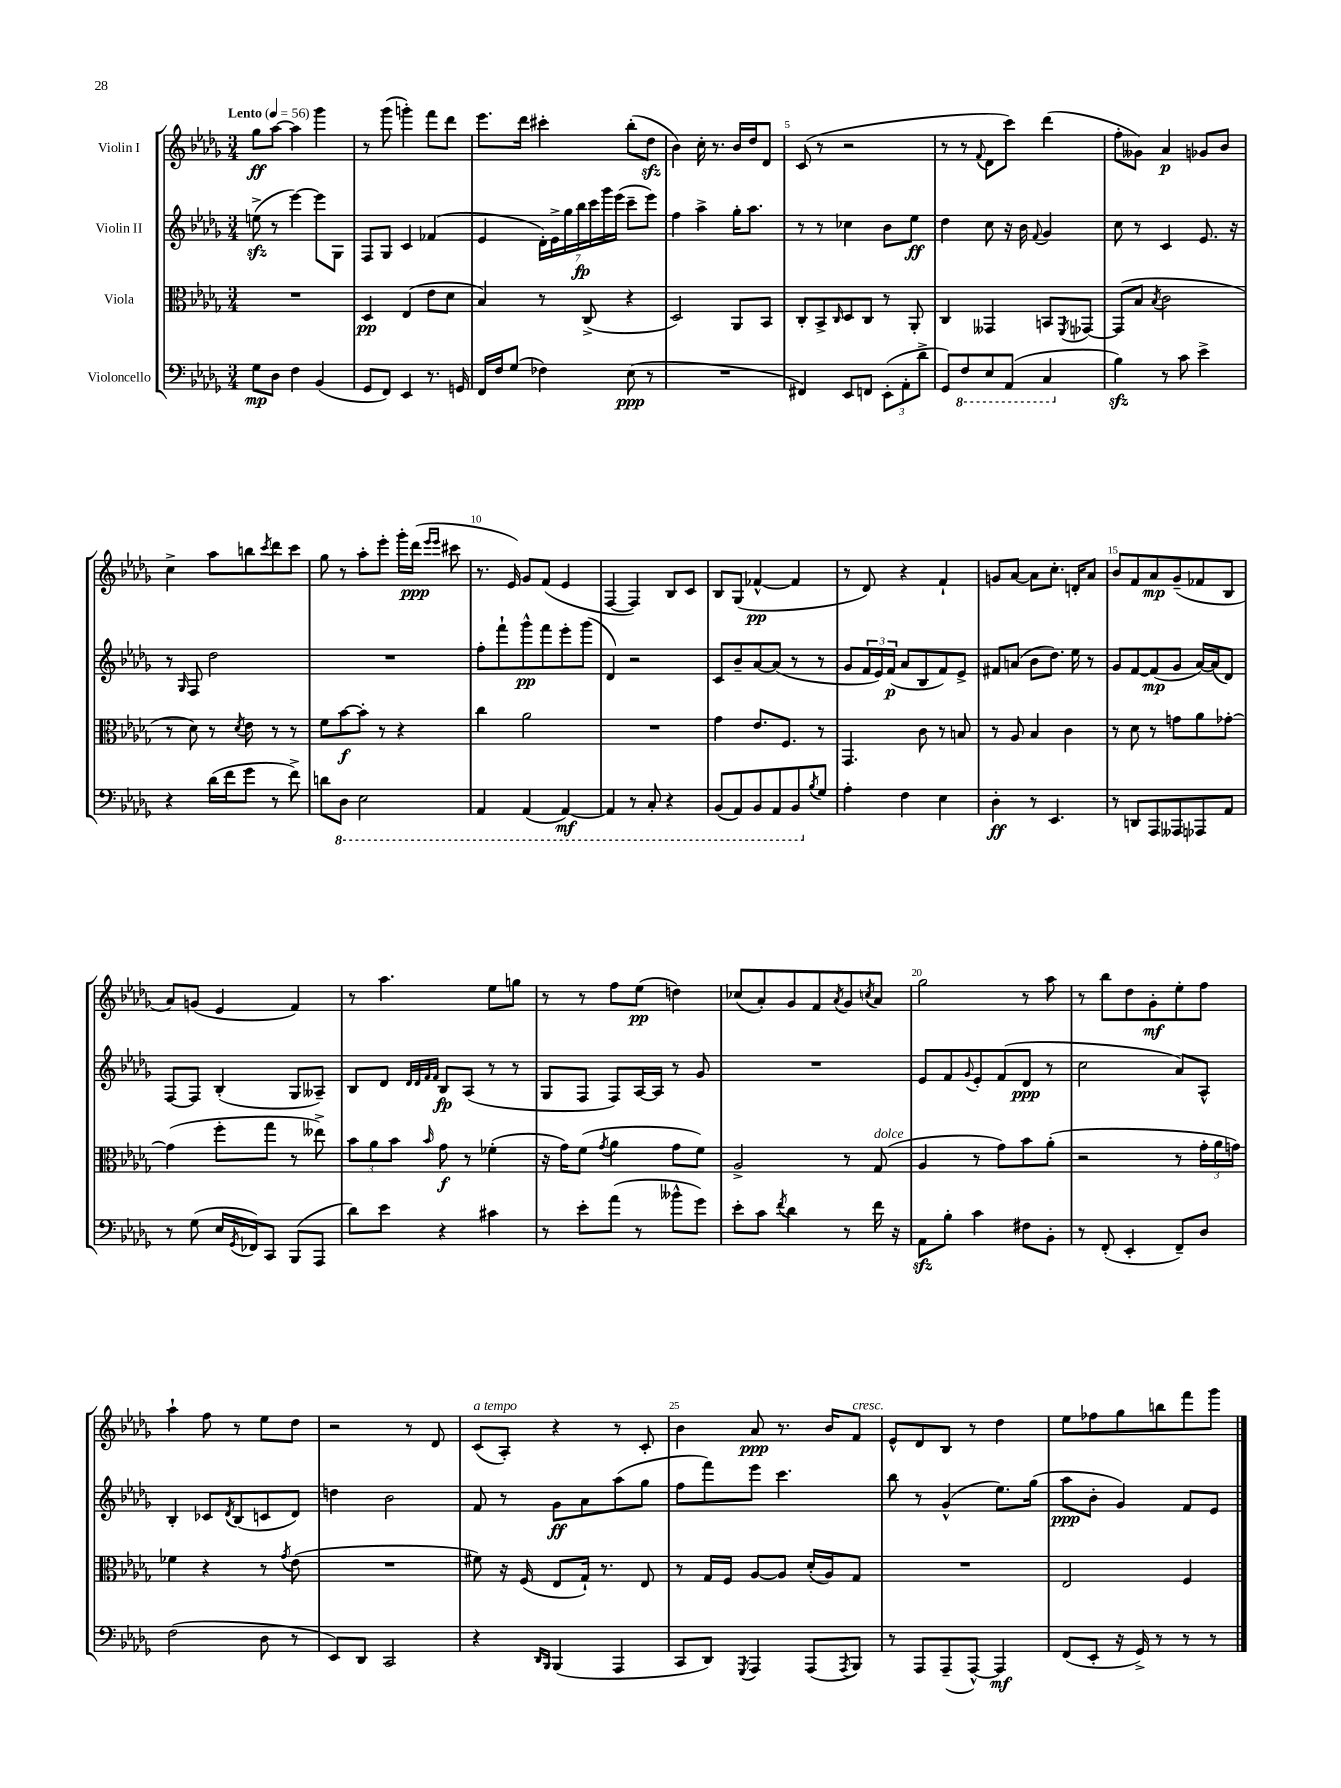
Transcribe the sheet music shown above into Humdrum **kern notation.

**kern	**dynam	**kern	**dynam	**kern	**dynam	**kern	**dynam
*part4	*part4	*part3	*part3	*part2	*part2	*part1	*part1
*staff4	*staff4	*staff3	*staff3	*staff2	*staff2	*staff1	*staff1
*I"Violoncello	*	*I"Viola	*	*I"Violin II	*	*I"Violin I	*
*clefF4	*	*clefC3	*	*clefG2	*	*clefG2	*
*k[b-e-a-d-g-]	*	*k[b-e-a-d-g-]	*	*k[b-e-a-d-g-]	*	*k[b-e-a-d-g-]	*
*M3/4	*	*M3/4	*	*M3/4	*	*M3/4	*
*MM56	*	*MM56	*	*MM56	*	*MM56	*
=1	=1	=1	=1	=1	=1	=1	=1
!	!	!	!	!	!	!LO:TX:a:B:t=Lento	!
8G-\L	mp	2.r	.	(8eenzz^\	.	8gg-\L	ff
8D-\J	.	.	.	8r	.	[8aa-\J	.
4F\	.	.	.	[4eee-\)	.	4aa-\]	.
(4BB-/	.	.	.	8eee-\L]	.	4ggg-\	.
.	.	.	.	8G-\J	.	.	.
=2	=2	=2	=2	=2	=2	=2	=2
8GG-/L	.	4D-/	pp	8F/L	.	8r	.
8FF/J)	.	.	.	8G-/J	.	(8ggg-\	.
4EE-/	.	(4E-/	.	4c/	.	4gggn'\)	.
8.r	.	8e-\L	.	(4f-X/	.	8fff\L	.
.	.	8d-\J	.	.	.	8ddd-\J	.
16GGn/	.	.	.	.	.	.	.
=3	=3	=3	=3	=3	=3	=3	=3
16FF/LL	.	4B-/)	.	4e-/	.	8.eee-\L	.
16F/J	.	.	.	.	.	.	.
(8G-/J	.	.	.	.	.	.	.
.	.	.	.	.	.	16ddd-\Jk	.
4F-X\)	.	8r	.	28d-'\LL)	.	4ccc#X'\	.
.	.	.	.	28e-^\	.	.	.
.	.	.	.	28gg-\	.	.	.
.	.	.	.	28bb-\	fp	.	.
.	.	(8C^/	.	.	.	.	.
.	.	.	.	28ccc\	.	.	.
.	.	.	.	28ggg-\	.	.	.
.	.	.	.	(28eee-\JJ	.	.	.
(8E-\	ppp	4r	.	8ccc~\L	.	(8bb-'\L	.
8r	.	.	.	8eee-\J)	.	8dd-zz\J	.
=4	=4	=4	=4	=4	=4	=4	=4
2.r	.	2D-/)	.	4ff\	.	4b-\)	.
.	.	.	.	4aa-^\	.	16cc'\	.
.	.	.	.	.	.	8.r	.
.	.	8AA-/L	.	16gg-'\KL	.	16b-/LL	.
.	.	.	.	8.aa-\J	.	16dd-/J	.
.	.	8BB-/J	.	.	.	8d-/J	.
=5	=5	=5	=5	=5	=5	=5	=5
4FF#X/)	.	8C'/L	.	8r	.	(8c/	.
.	.	8BB-^/	.	8r	.	8r	.
.	.	16qqC/	.	.	.	.	.
8EE-/L	.	8D-/	.	4cc-X\	.	2r	.
8FFn/J	.	8C/J	.	.	.	.	.
(12EE-'\L	.	8r	.	8b-\L	.	.	.
12AA-'\	.	.	.	.	.	.	.
.	.	8AA-'/	.	8ee-\J	ff	.	.
12d-^\J	.	.	.	.	.	.	.
=6	=6	=6	=6	=6	=6	=6	=6
8GG-/L)	.	4C/	.	4dd-\	.	8r	.
*8ba	*	*	*	*	*	*	*
8FF/	.	.	.	.	.	8r	.
.	.	.	.	.	.	8qqf/	.
8EE-/	.	4GG--X/	.	8cc\	.	8d-\L	.
(8AAA-/J	.	.	.	16r	.	8ccc\J)	.
.	.	.	.	16b-\	.	.	.
.	.	.	.	8qqf/	.	.	.
4CC/	.	8BBn/L	.	4g-/	.	(4ddd-\	.
.	.	8qFF/	.	.	.	.	.
.	.	[8GG-X/J	.	.	.	.	.
=7	=7	=7	=7	=7	=7	=7	=7
*X8ba	*	*	*	*	*	*	*
4B-zz\)	.	(8GG-/L]	.	8cc\	.	8ff'\L	.
.	.	8B-/J	.	8r	.	8g--X\J)	.
.	.	8qB-/	.	.	.	.	.
8r	.	2c\	.	4c/	.	4a-/	p
8c\	.	.	.	.	.	.	.
4e-^\	.	.	.	8.e-/	.	8g-X/L	.
.	.	.	.	.	.	8b-/J	.
.	.	.	.	16r	.	.	.
!!LO:LB:g=z
=8	=8	=8	=8	=8	=8	=8	=8
4r	.	8r	.	8r	.	4cc^\	.
.	.	.	.	16qqG-/	.	.	.
.	.	8d-\)	.	8F/	.	.	.
(16d-\LL	.	8r	.	2dd-\	.	8aa-\L	.
16f\J	.	.	.	.	.	.	.
.	.	8qd-/	.	.	.	.	.
8g-\J	.	8e-\	.	.	.	8bbn\	.
.	.	.	.	.	.	8qccc/	.
8r	.	8r	.	.	.	8ddd-\	.
8f^\)	.	8r	.	.	.	8ccc\J	.
=9	=9	=9	=9	=9	=9	=9	=9
8dn\L	.	8f\L	.	2.r	.	8gg-\	.
*8ba	*	*	*	*	*	*	*
8DD-\J	.	[8b-\	f	.	.	8r	.
2EE-\	.	8b-'\J]	.	.	.	8aa-'\L	.
.	.	8r	.	.	.	8eee-'\J	.
.	.	4r	.	.	.	16ggg-'\LL	.
.	.	.	.	.	.	(16ddd-\JJ	ppp
.	.	.	.	.	.	16qqeee-/LL	.
.	.	.	.	.	.	16qqeee-/JJ	.
.	.	.	.	.	.	8ccc#X\	.
=10	=10	=10	=10	=10	=10	=10	=10
4AAA-/	.	4cc\	.	8ff'\L	.	8.r	.
.	.	.	.	8fff`\	.	.	.
.	.	.	.	.	.	16e-/)	.
(4AAA-/	.	2a-\	.	8ggg-^^\	pp	8g-/L	.
.	.	.	.	8fff\	.	(8f/J	.
[4AAA-/)	mf	.	.	8eee-'\	.	4e-/	.
.	.	.	.	(8ggg-\J	.	.	.
=11	=11	=11	=11	=11	=11	=11	=11
4AAA-/]	.	2.r	.	4d-/)	.	[4F/	.
8r	.	.	.	2r	.	4F/])	.
8CC'/	.	.	.	.	.	.	.
4r	.	.	.	.	.	8B-/L	.
.	.	.	.	.	.	8c/J	.
=12	=12	=12	=12	=12	=12	=12	=12
(8BBB-/L	.	4g-\	.	8c/L	.	8B-/L	.
8AAA-/)	.	.	.	8b-~/	.	(8G-/J	.
8BBB-/	.	8.e-/L	.	[8a-/	.	[4f-X^^/	pp
8AAA-/	.	.	.	(8a-/J]	.	.	.
.	.	8.F/J	.	.	.	.	.
8BBB-/	.	.	.	8r	.	4f-/]	.
*X8ba	*	*	*	*	*	*	*
8qB-/	.	.	.	.	.	.	.
8G-/J	.	8r	.	8r	.	.	.
=13	=13	=13	=13	=13	=13	=13	=13
4A-'\	.	4.GG-/	.	8g-/L	.	8r	.
.	.	.	.	24f/L	.	8d-/)	.
.	.	.	.	24e-/)	.	.	.
.	.	.	.	(24f/JJ	p	.	.
4F\	.	.	.	8a-/L	.	4r	.
.	.	8c\	.	8B-/	.	.	.
4E-\	.	8r	.	8f/)	.	4f`/	.
.	.	8Bn/	.	8e-^/J	.	.	.
=14	=14	=14	=14	=14	=14	=14	=14
4D-'\	ff	8r	.	8f#X/L	.	8gn/L	.
.	.	8A-/	.	(8an/J	.	[8a-/J	.
8r	.	4B-/	.	8b-\L	.	8a-\L]	.
4.EE-/	.	.	.	8.dd-\J)	.	8.cc'\J	.
.	.	4c\	.	.	.	.	.
.	.	.	.	16ee-\	.	16dn'/KL	.
.	.	.	.	8r	.	8a-/J	.
=15	=15	=15	=15	=15	=15	=15	=15
8r	.	8r	.	8g-/L	.	8b-/L	.
8DDn/L	.	8d-\	.	[8f/	.	8f/	.
8AAA-/	.	8r	.	(8f/]	mp	8a-/	mp
8AAA--X/	.	8gn\L	.	8g-/J	.	(8g-~/	.
8AAA-X/	.	8a-\	.	[16a-/LL)	.	8f-X/	.
.	.	.	.	(16a-/J]	.	.	.
8AA-/J	.	[8g-X'\J	.	8d-/J)	.	8B-/J	.
!!LO:LB:g=z
=16	=16	=16	=16	=16	=16	=16	=16
8r	.	(4g-\]	.	[8F/L	.	8a-/L)	.
(8G-\	.	.	.	8F/J]	.	(8gn/J	.
16E-/LL	.	8ff'\L	.	(4B-'/	.	4e-/	.
8qGG-/	.	.	.	.	.	.	.
16FF-X/J)	.	.	.	.	.	.	.
8CC/J	.	8gg-\J	.	.	.	.	.
(8BBB-/L	.	8r	.	8G-/L	.	4f/)	.
8AAA-/J	.	8ee--X^\)	.	8A--X~/J)	.	.	.
=17	=17	=17	=17	=17	=17	=17	=17
8d-\L)	.	12b-\L	.	8B-/L	.	8r	.
.	.	12a-\	.	.	.	.	.
8e-\J	.	.	.	8d-/J	.	4.aa-\	.
.	.	12b-\J	.	.	.	.	.
.	.	.	.	32qqd-/LLL	.	.	.
.	.	.	.	32qqd-/	.	.	.
.	.	.	.	32qqf/	.	.	.
.	.	16qqb-/	.	32qqf/JJJ	.	.	.
4r	.	8g-\	f	8B-/L	fp	.	.
.	.	8r	.	(8A-/J	.	.	.
4c#X\	.	(4f-X'\	.	8r	.	8ee-\L	.
.	.	.	.	8r	.	8ggn\J	.
=18	=18	=18	=18	=18	=18	=18	=18
8r	.	16r	.	8G-/L	.	8r	.
.	.	16g-\KL)	.	.	.	.	.
8e-'\L	.	(8f\J	.	8F/J	.	8r	.
.	.	8qg-/	.	.	.	.	.
(8a-\J	.	4a-\	.	8F/L)	.	8ff\L	.
8r	.	.	.	[16A-/L	.	(8ee-\J	pp
.	.	.	.	16A-/JJ]	.	.	.
8b--X^^\L	.	8g-\L	.	8r	.	4ddn\)	.
8g-\J)	.	8f\J)	.	8g-/	.	.	.
=19	=19	=19	=19	=19	=19	=19	=19
8e-'\L	.	2A-^/	.	2.r	.	(8cc-X/L	.
8c\J	.	.	.	.	.	8a-'/)	.
8qf/	.	.	.	.	.	.	.
4d-\	.	.	.	.	.	8g-/	.
.	.	.	.	.	.	8f/	.
.	.	.	.	.	.	8qa-/	.
8r	.	8r	.	.	.	8g-/	.
.	.	.	.	.	.	8qccn/	.
!	!	!LO:TX:a:i:t=dolce	!	!	!	!	!
16f\	.	(8G-/	.	.	.	8a-/J	.
16r	.	.	.	.	.	.	.
=20	=20	=20	=20	=20	=20	=20	=20
8AA-zz\L	.	4A-/	.	8e-/L	.	2gg-\	.
8B-'\J	.	.	.	8f/	.	.	.
.	.	.	.	8qqg-/	.	.	.
4c\	.	8r	.	8e-'/	.	.	.
.	.	8g-\L)	.	(8f/	.	.	.
8F#X\L	.	8b-\	.	8d-/J	ppp	8r	.
8BB-'\J	.	(8a-'\J	.	8r	.	8aa-\	.
=21	=21	=21	=21	=21	=21	=21	=21
8r	.	2r	.	2cc\	.	8r	.
(8FF'/	.	.	.	.	.	8bb-\L	.
4EE-'/	.	.	.	.	.	8dd-\	.
.	.	.	.	.	.	8g-'\	mf
8FF~/L)	.	8r	.	8a-/L)	.	8ee-'\	.
8D-/J	.	24g-'\LL	.	8A-^^/J	.	8ff\J	.
.	.	24a-\	.	.	.	.	.
.	.	24gn\JJ)	.	.	.	.	.
!!LO:LB:g=z
=22	=22	=22	=22	=22	=22	=22	=22
(2F\	.	4f-X\	.	4B-'/	.	4aa-`\	.
.	.	4r	.	8c-X/L	.	8ff\	.
.	.	.	.	8qd-/	.	.	.
.	.	.	.	(8B-/	.	8r	.
8D-\	.	8r	.	8cn/	.	8ee-\L	.
.	.	8qg-/	.	.	.	.	.
8r	.	(8e-\	.	8d-/J)	.	8dd-\J	.
=23	=23	=23	=23	=23	=23	=23	=23
8EE-/L)	.	2.r	.	4ddn\	.	2r	.
8DD-/J	.	.	.	.	.	.	.
2CC/	.	.	.	2b-\	.	.	.
.	.	.	.	.	.	8r	.
.	.	.	.	.	.	8d-/	.
=24	=24	=24	=24	=24	=24	=24	=24
!	!	!	!	!	!	!LO:TX:a:i:t=a tempo	!
4r	.	8f#X\)	.	8f/	.	(8c/L	.
.	.	16r	.	8r	.	8A-'/J)	.
.	.	(16F/	.	.	.	.	.
16qqDD-/LL	.	.	.	.	.	.	.
16qqBBB-/JJ	.	.	.	.	.	.	.
(4BBB-/	.	8E-/L	.	8g-\L	ff	4r	.
.	.	16G-`/Jk)	.	8a-\	.	.	.
.	.	8.r	.	.	.	.	.
4AAA-/	.	.	.	(8aa-\	.	8r	.
.	.	8E-/	.	8gg-\J	.	8c'/	.
=25	=25	=25	=25	=25	=25	=25	=25
8CC/L	.	8r	.	8ff\L	.	4b-\	.
8DD-/J)	.	16G-/LL	.	8fff\)	.	.	.
.	.	16F/JJ	.	.	.	.	.
8qGGG-/	.	.	.	.	.	.	.
4AAA-/	.	[8A-/L	.	8eee-\J	.	8a-/	ppp
.	.	8A-/J]	.	4.ccc\	.	8.r	.
(8AAA-/L	.	(16d-'/LL	.	.	.	.	.
.	.	16A-/J)	.	.	.	16b-/KL	.
8qAAA-/	.	.	.	.	.	.	.
!	!	!	!	!	!	!LO:TX:a:i:t=cresc.	!
8BBB-/J)	.	8G-/J	.	.	.	8f/J	.
=26	=26	=26	=26	=26	=26	=26	=26
8r	.	2.r	.	8bb-\	.	8e-^^/L	.
8AAA-/L	.	.	.	8r	.	8d-/	.
(8AAA-~/	.	.	.	(4g-^^/	.	8B-/J	.
[8AAA-^^/J)	.	.	.	.	.	8r	.
4AAA-/]	mf	.	.	8.ee-\L)	.	4dd-\	.
.	.	.	.	(16gg-\Jk	.	.	.
=27	=27	=27	=27	=27	=27	=27	=27
(8FF/L	.	2E-/	.	8aa-\L	ppp	8ee-\L	.
8EE-'/J	.	.	.	8b-'\J	.	8ff-X\	.
16r	.	.	.	4g-/)	.	8gg-\	.
16GG-^/)	.	.	.	.	.	.	.
8r	.	.	.	.	.	8bbn\	.
8r	.	4F/	.	8f/L	.	8fff\	.
8r	.	.	.	8e-/J	.	8ggg-\J	.
==	==	==	==	==	==	==	==
*-	*-	*-	*-	*-	*-	*-	*-
